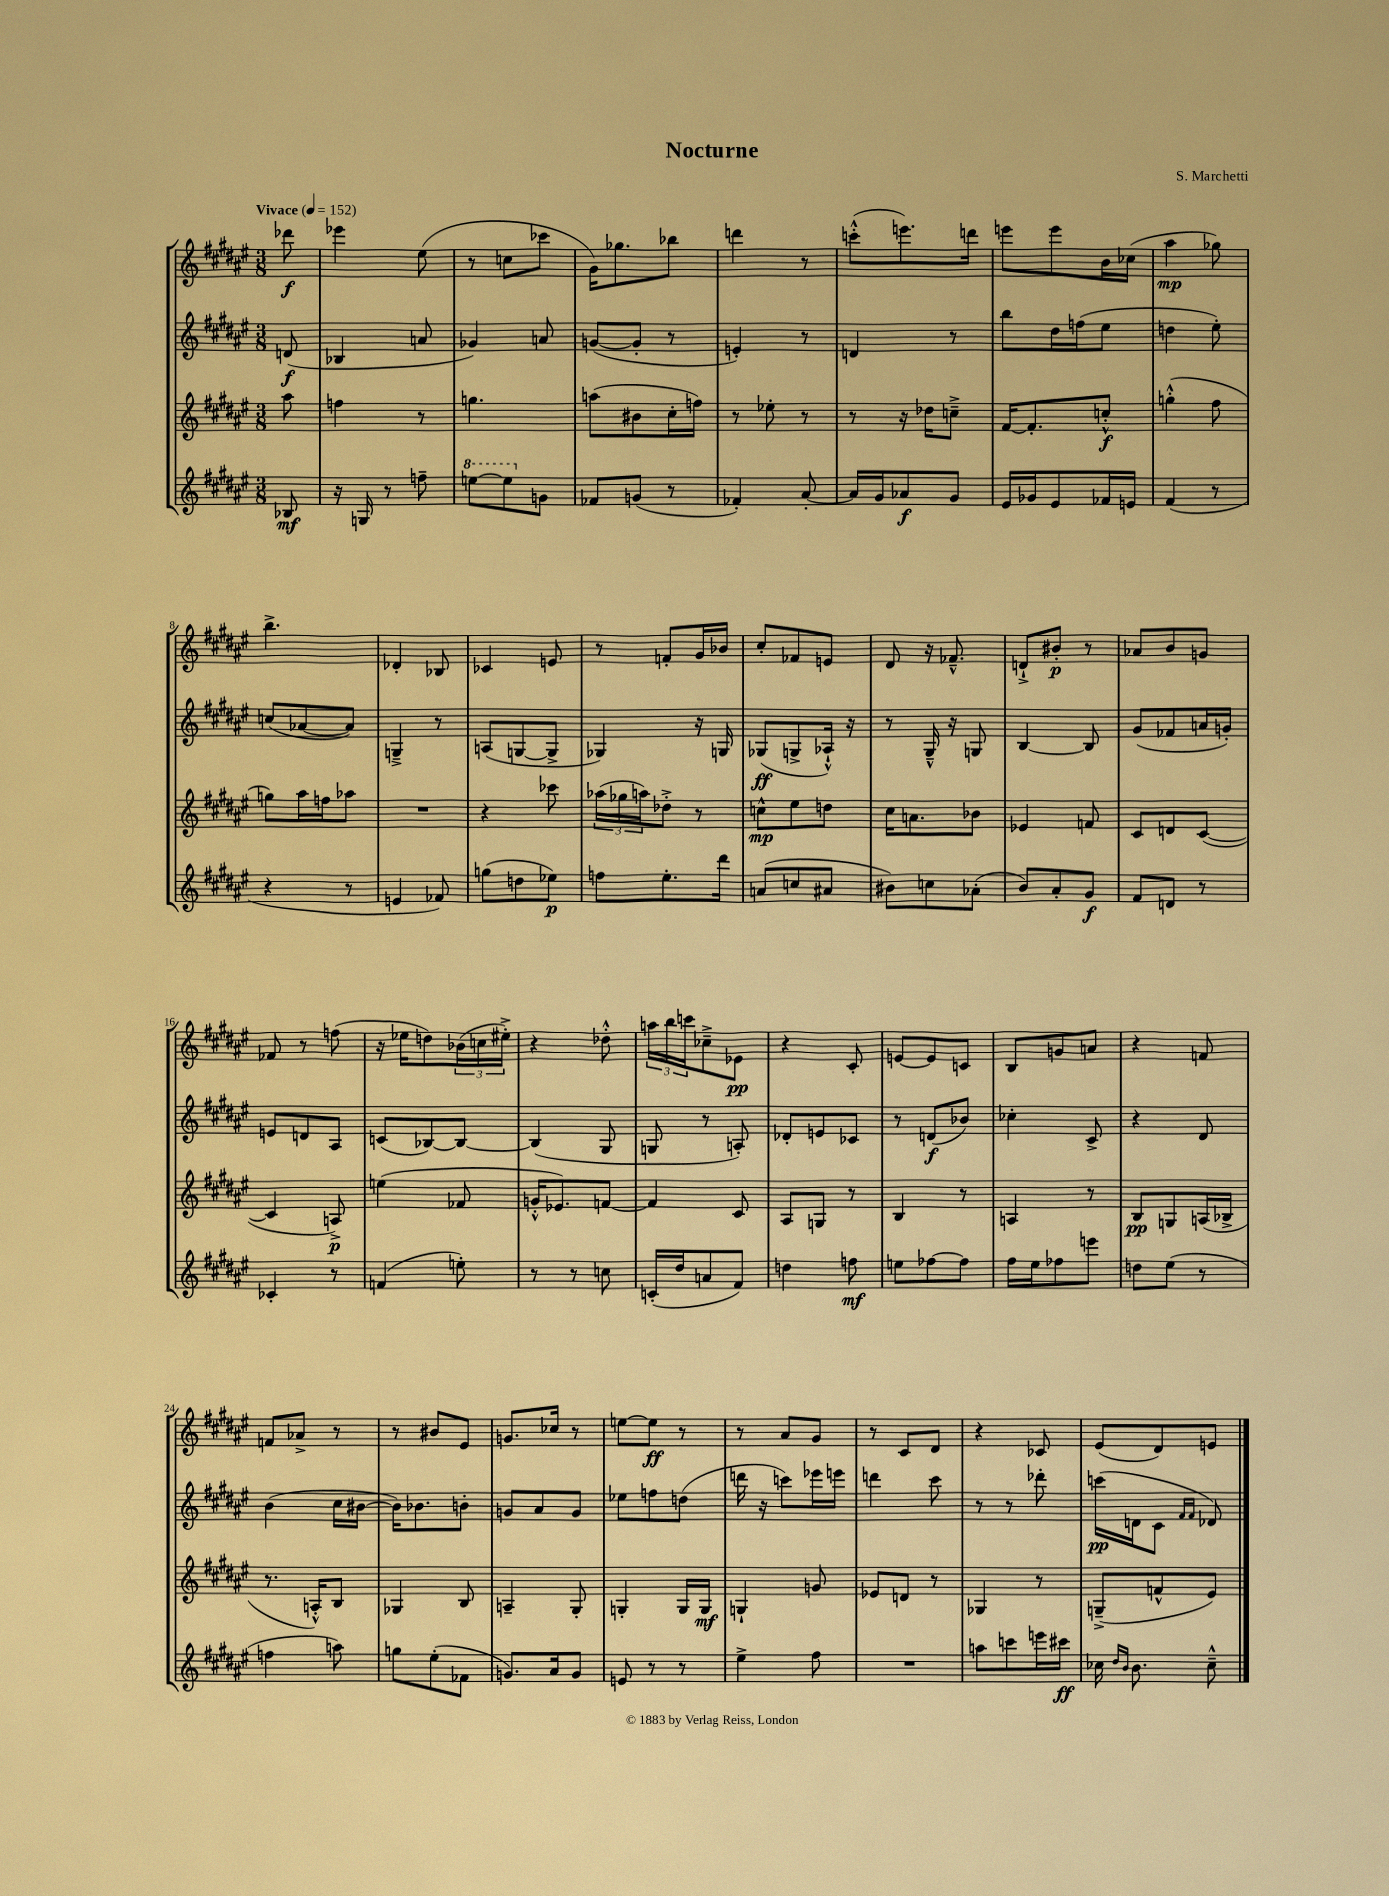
\header { title = "Nocturne" composer = "S. Marchetti" }
<<
\new StaffGroup <<
\new Staff = "s0" {
    \clef treble \key fis \major \numericTimeSignature \time 3/8 \partial 8 \tempo "Vivace" 4 = 152
    des'''8\f |
    ees'''4 eis''8( |
    r8 c''8 ces'''8 |
    gis'16) ges''8. bes''8 |
    d'''4 r8 |
    c'''8-.-^( e'''8.) d'''16 |
    e'''8 e'''8 b'16 ces''16( |
    ais''4\mp ges''8) |
    b''4.-> |
    des'4-. bes8 |
    ces'4 e'8 |
    r8 f'8-. gis'16 bes'16 |
    cis''8-. fes'8 e'8 |
    dis'8 r16 fes'8.---^ |
    d'8-!-> bis'8-.\p r8 |
    aes'8 b'8 g'8 |
    fes'8 r8 f''8( |
    r16 ees''16 d''8) \tuplet 3/2 { bes'16( c''16 eis''16-.->) } |
    r4 des''8-.-^ |
    \tuplet 3/2 { a''16 b''16 c'''16 } ces''8---> ees'8\pp |
    r4 cis'8-. |
    e'8~ e'8 c'8 |
    b8 g'8 a'8 |
    r4 f'8 |
    f'8 aes'8-> r8 |
    r8 bis'8 eis'8 |
    g'8. ces''16 r8 |
    e''8~ e''8\ff r8 |
    r8 ais'8 gis'8 |
    r8 cis'8 dis'8 |
    r4 ces'8 |
    eis'8( dis'8) e'8 \bar "|." |
}
\new Staff = "s1" {
    \clef treble \key fis \major \numericTimeSignature \time 3/8 \partial 8
    d'8\f( |
    bes4 a'8 |
    ges'4) a'8 |
    g'8~( g'8-. r8 |
    e'4-.) r8 |
    d'4 r8 |
    b''8 dis''16 f''16( eis''8 |
    d''4 eis''8-.) |
    c''8( aes'8~ aes'8) |
    g4---> r8 |
    a8( g8~ g8-> |
    ges4) r16 g16 |
    ges8\ff( g8-> aes16-!-^) r16 |
    r8 gis16---^ r16 g8 |
    b4~ b8 |
    gis'8( fes'8 a'16 g'16-.) |
    e'8 d'8 ais8 |
    c'8( bes8~) bes8~ |
    bes4( gis8 |
    g8 r8 a8-.) |
    des'8-. e'8 ces'8 |
    r8 d'8\f( bes'8) |
    ces''4-. cis'8-> |
    r4 dis'8 |
    b'4( cis''16 bis'16~ |
    bis'16) bes'8. b'8-. |
    g'8 ais'8 g'8 |
    ees''8 f''8 d''8( |
    d'''16 r16 c'''8) ees'''16 e'''16 |
    d'''4 cis'''8 |
    r8 r8 des'''8-. |
    c'''16\pp( d'16 cis'8 \grace { fis'16 fis'16 } des'8) \bar "|." |
}
\new Staff = "s2" {
    \clef treble \key fis \major \numericTimeSignature \time 3/8 \partial 8
    ais''8 |
    f''4 r8 |
    g''4. |
    a''8( bis'8 cis''16-. f''16) |
    r8 ees''8-. r8 |
    r8 r16 des''16 c''8---> |
    fis'16~ fis'8.-. c''8-.-^\f |
    g''4-.-^( fis''8 |
    g''8) ais''16 f''16 aes''8 |
    R4. |
    r4 ces'''8 |
    \tuplet 3/2 { aes''16( ges''16 a''16) } des''8-.-> r8 |
    c''8-^\mp eis''8 d''8 |
    cis''16 a'8. bes'8 |
    ees'4 f'8 |
    cis'8 d'8 cis'8~( |
    cis'4 a8->\p) |
    e''4( fes'8 |
    g'16-.-^ ees'8.) f'8~ |
    f'4 cis'8 |
    ais8 g8 r8 |
    b4 r8 |
    a4 r8 |
    b8\pp g8 a16( bes16-> |
    r8. a16-.-^) b8 |
    ges4 b8 |
    a4-- gis8-. |
    g4-. g16 g16\mf |
    g4-! g'8 |
    ees'8 d'8 r8 |
    ges4 r8 |
    g8--->( f'8-^ eis'8) \bar "|." |
}
\new Staff = "s3" {
    \clef treble \key fis \major \numericTimeSignature \time 3/8 \partial 8
    bes8\mf |
    r16 g16 r8 f''8-- |
    \ottava #1 e'''8~ e'''8 \ottava #0 g'8 |
    fes'8 g'8( r8 |
    fes'4-.) ais'8~-. |
    ais'16 gis'16 aes'8\f gis'8 |
    eis'16 ges'16 eis'8 fes'16 e'16 |
    fis'4( r8 |
    r4 r8 |
    e'4 fes'8) |
    g''8( d''8 ees''8\p) |
    f''8 eis''8.-. dis'''16 |
    a'8( c''8 ais'8 |
    bis'8) c''8 aes'8-.( |
    b'8) ais'8-. gis'8\f |
    fis'8 d'8 r8 |
    ces'4-. r8 |
    f'4( e''8-.) |
    r8 r8 c''8 |
    c'16-.( dis''16 a'8 fis'8) |
    d''4 f''8\mf |
    e''8 fes''8~ fes''8 |
    fis''16 eis''16 fes''8 e'''8 |
    d''8 eis''8( r8 |
    f''4 a''8) |
    g''8 eis''8-.( fes'8 |
    g'8.) ais'16 g'8 |
    e'8 r8 r8 |
    eis''4-> fis''8 |
    R4. |
    a''8 c'''8 e'''16 cis'''16\ff |
    ces''16 \grace { dis''16 b'16 } b'8. ces''8---^ \bar "|." |
}
>>
>>
